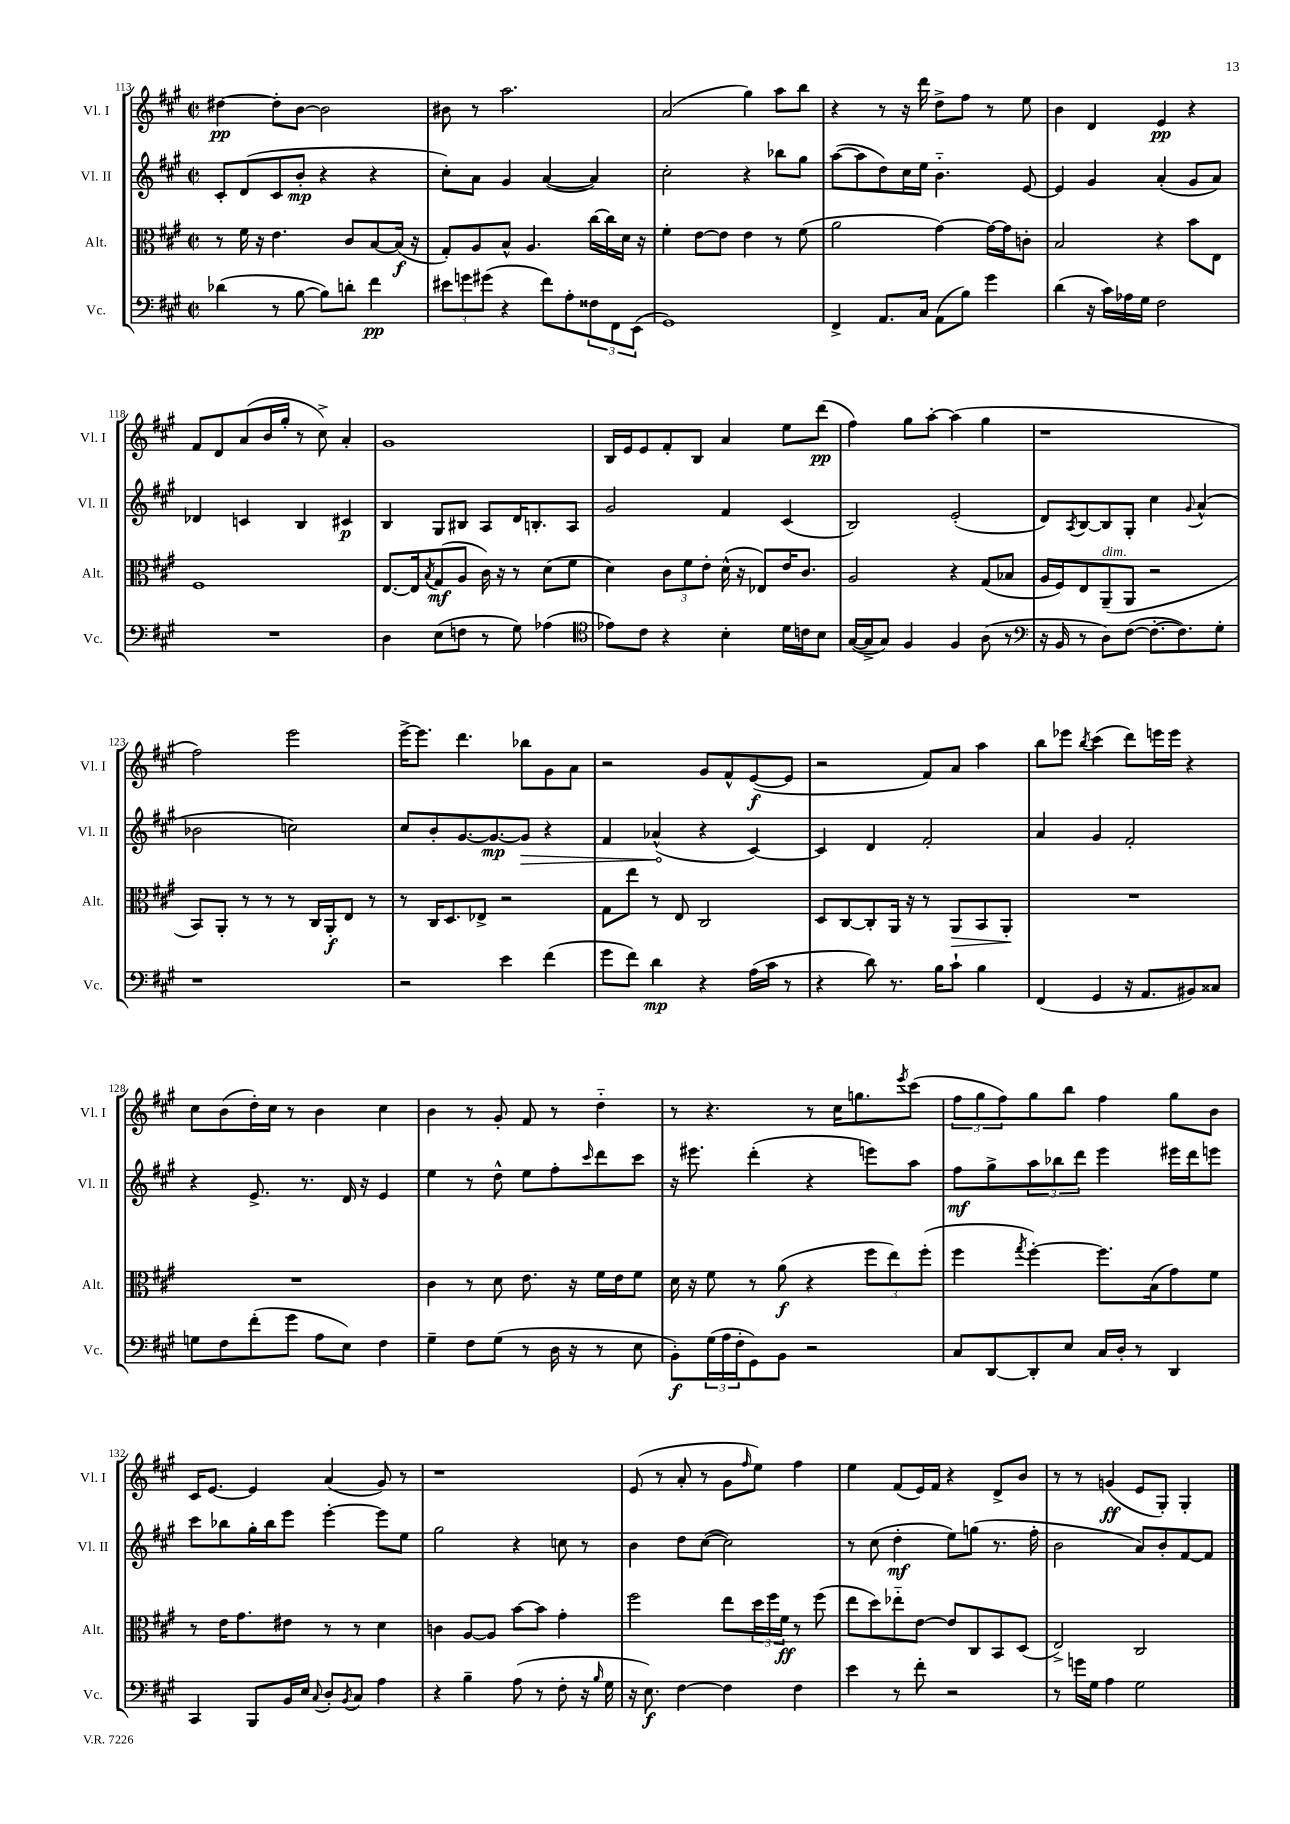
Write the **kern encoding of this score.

**kern	**kern	**kern	**kern
*staff4	*staff3	*staff2	*staff1
*clefF4	*clefC3	*clefG2	*clefG2
*k[f#c#g#]	*k[f#c#g#]	*k[f#c#g#]	*k[f#c#g#]
*M2/2	*M2/2	*M2/2	*M2/2
*met(c|)	*met(c|)	*met(c|)	*met(c|)
(4d-	8r	8c#'	[4dd#
.	16f#	(8d	.
.	16r	.	.
8r	4.e	8c#	8dd#']
[8B	.	8b'	[8b
8B])	.	4r	2b]
8d'	8c#	.	.
4f#	[8B	4r	.
.	(16B]	.	.
.	16r	.	.
=	=	=	=
12e#	8G#')	8cc#')	8b#
12g	.	.	.
.	8A	8a	8r
(12g#	.	.	.
4r	8B^^	4g#	2.aa
.	4.A	.	.
8f#)	.	([4a	.
8A'	.	.	.
12F##	[16cc#	4a])	.
.	16cc#]	.	.
12FF#	.	.	.
.	16d	.	.
(12EE	.	.	.
.	16r	.	.
=	=	=	=
1GG#)	4f#'	2cc#'	(2a
.	[8e	.	.
.	8e]	.	.
.	4e	4r	4gg#)
.	8r	8bb-	8aa
.	(8f#	8gg#	8bb
=	=	=	=
4FF#^	2a	([8aa	4r
.	.	8aa]	.
8.AA	.	8dd)	8r
.	.	16cc#	16r
16C#	.	16ee	16ddd
(8AA	[4g#)	4.b'~	8dd^
8B)	.	.	8ff#
4g#	16g#_	.	8r
.	16g#]	.	.
.	8c'	[8e	8ee
=	=	=	=
(4d	2B	4e]	4b
16r	.	4g#	4d
16c#)	.	.	.
16A-	.	.	.
16G#	.	.	.
2F#	4r	(4a'	4e
.	8b	8g#	4r
.	8E	8a)	.
=	=	=	=
1r	1F#	4d-	8f#
.	.	.	8d
.	.	4c	(8a
.	.	.	16b
.	.	.	16gg#'
.	.	4B	8r
.	.	.	8cc#^)
.	.	4c#	4a'
=	=	=	=
4D	[8.E	4B	1g#
.	16E]	.	.
.	8qB	.	.
(8E	(8G#	8G#	.
8F	8A	8B#	.
8r	16c#)	8A	.
.	16r	.	.
8G#)	8r	16d	.
.	.	8.B'	.
(4A-	(8d	.	.
.	8f#	8A	.
=	=	=	=
*clefC4	*	*	*
8e-)	4d)	2g#	16B
.	.	.	16e
8c#	.	.	8e
4r	12c#	.	8f#'
.	12f#	.	.
.	.	.	8B
.	12e'	.	.
4B'	(16d^^	4f#	4a
.	16r	.	.
.	8E-)	.	.
16d	16e	(4c#	8ee
16c	8.c#	.	.
8B	.	.	(8ddd
=	=	=	=
([16G#	2A	2B)	4ff#)
16G#^]	.	.	.
8G#)	.	.	.
4F#	.	.	8gg#
.	.	.	[8aa'
4F#	4r	(2e'	(4aa]
(8A	(8G#	.	4gg#
8r	8B-	.	.
=	=	=	=
*clefF4	*	*	*
16r	16A	8d)	1r
16BB	16F#)	.	.
.	.	8qA	.
8r	8E	[8B	.
8D)	(8AA~	8B]	.
([8F#	8AA	8G#'	.
8.F#'_	2r	4cc#	.
8.F#])	.	.	.
.	.	8qqg#	.
.	.	(4a^^	.
8G#'	.	.	.
=	=	=	=
1r	8BB)	2b-	2ff#)
.	8AA'	.	.
.	8r	.	.
.	8r	.	.
.	8r	2cc)	2eee
.	16C#	.	.
.	16AA'	.	.
.	8E	.	.
.	8r	.	.
=	=	=	=
2r	8r	8cc#	[16eee^
.	.	.	8.eee]
.	16C#	8b'	.
.	8.D	.	.
.	.	[8.g#	4.ddd
.	8E-^	.	.
.	.	8.g#_	.
4e	2r	.	.
.	.	8g#]	8bb-
(4f#	.	4r	8g#
.	.	.	8a
=	=	=	=
8g#	8G#	4f#	2r
8f#)	8ee	.	.
4d	8r	(4a-^^	.
.	8E	.	.
4r	2C#	4r	8g#
.	.	.	8f#^^
(16A	.	[4c#)	([8e
16c#	.	.	.
8r	.	.	8e]
=	=	=	=
4r	8D	4c#]	2r
.	[8C#	.	.
8d)	8C#']	4d	.
8.r	16AA	.	.
.	16r	.	.
.	8r	2f#'	8f#)
16B	.	.	.
8c#`	8AA	.	8a
4B	8BB	.	4aa
.	8AA'	.	.
=	=	=	=
(4FF#	1r	4a	8bb
.	.	.	8eee-
.	.	.	8qbb
4GG#	.	4g#	(4ccc#
16r	.	2f#'	8ddd)
8.AA	.	.	.
.	.	.	16eee
.	.	.	16eee
8BB#)	.	.	4r
8C##	.	.	.
=	=	=	=
8G	1r	4r	8cc#
8F#	.	.	(8b
(8f#'	.	8.e^	16dd')
.	.	.	16cc#
8g#	.	.	8r
.	.	8.r	.
8A	.	.	4b
8E)	.	16d	.
.	.	16r	.
4F#	.	4e	4cc#
=	=	=	=
4G#~	4c#	4ee	4b
8F#	8r	8r	8r
(8G#	8d	8dd^^	8g#'
8r	8.e	8ee	8f#
16D	.	8ff#'	8r
16r	16r	.	.
.	.	16qqccc#	.
8r	16f#	8ddd	4dd'~
.	16e	.	.
8E	8f#	8ccc#	.
=	=	=	=
8BB')	16d	16r	8r
.	16r	8.eee#	.
(24G#	8f#	.	4.r
24A	.	.	.
24F#'	.	.	.
8GG#)	8r	(4ddd'	.
8BB	(8a	.	.
2r	4r	4r	8r
.	.	.	16cc#
.	.	.	8.gg
.	12ff#	8eee)	.
.	12ee)	.	.
.	.	.	8qeee
.	.	8aa	(8ccc#
.	(12ff#'	.	.
=	=	=	=
8C#	4ff#	8ff#	12ff#
.	.	.	12gg#
[8DD	.	8gg#^	.
.	.	.	12ff#)
.	8qgg#	.	.
8DD']	[4ff#')	12aa	8gg#
.	.	12bb-	.
8E	.	.	8bb
.	.	12ddd	.
16C#	8.ff#]	4eee	4ff#
16D'	.	.	.
8r	.	.	.
.	(16B	.	.
4DD	8g#)	16eee#	8gg#
.	.	16ddd	.
.	8f#	8eee	8b
=	=	=	=
4CC#	8r	8ccc#	16c#
.	.	.	[8.e
.	16e	8bb-	.
.	8.g#	.	.
8BBB	.	16gg#'	4e]
.	.	16bb-	.
16BB	8e#	8eee	.
16E	.	.	.
8qqC#	.	.	.
8D'	8r	[4eee'	(4a
8qBB	.	.	.
8C#	8r	.	.
4A	4d	8eee]	8g#)
.	.	8ee	8r
=	=	=	=
4r	4c	2gg#	1r
4B~	[8A	.	.
.	8A]	.	.
(8A	[8b	4r	.
8r	8b]	.	.
8F#'	4g#'	8cc	.
16r	.	8r	.
16qqB	.	.	.
16G#	.	.	.
=	=	=	=
16r	2ff#	4b	(8e
8.E)	.	.	.
.	.	.	8r
[4F#	.	8dd	8a'
.	.	([8cc#	8r
4F#]	8ee	2cc#])	8g#
.	.	.	16qqff#
.	24dd	.	8ee)
.	24ff#	.	.
.	24f#	.	.
4F#	8r	.	4ff#
.	(8ff#	.	.
=	=	=	=
4e	8ee	8r	4ee
.	8dd)	(8cc#	.
8r	8ee-'~	4dd'	(8f#
8f#'	[8e	.	16e)
.	.	.	16f#
2r	8e]	8ee)	4r
.	8C#	(8gg	.
.	8BB	8.r	8d^
.	(8D	.	8b
.	.	16ff#'	.
=	=	=	=
8r	2E^)	2b	8r
16g	.	.	8r
16G#	.	.	.
4A	.	.	(4g
2G#	2C#	8a)	8e
.	.	8b'	8G#')
.	.	[8f#	4G#'
.	.	8f#]	.
==	==	==	==
*-	*-	*-	*-
